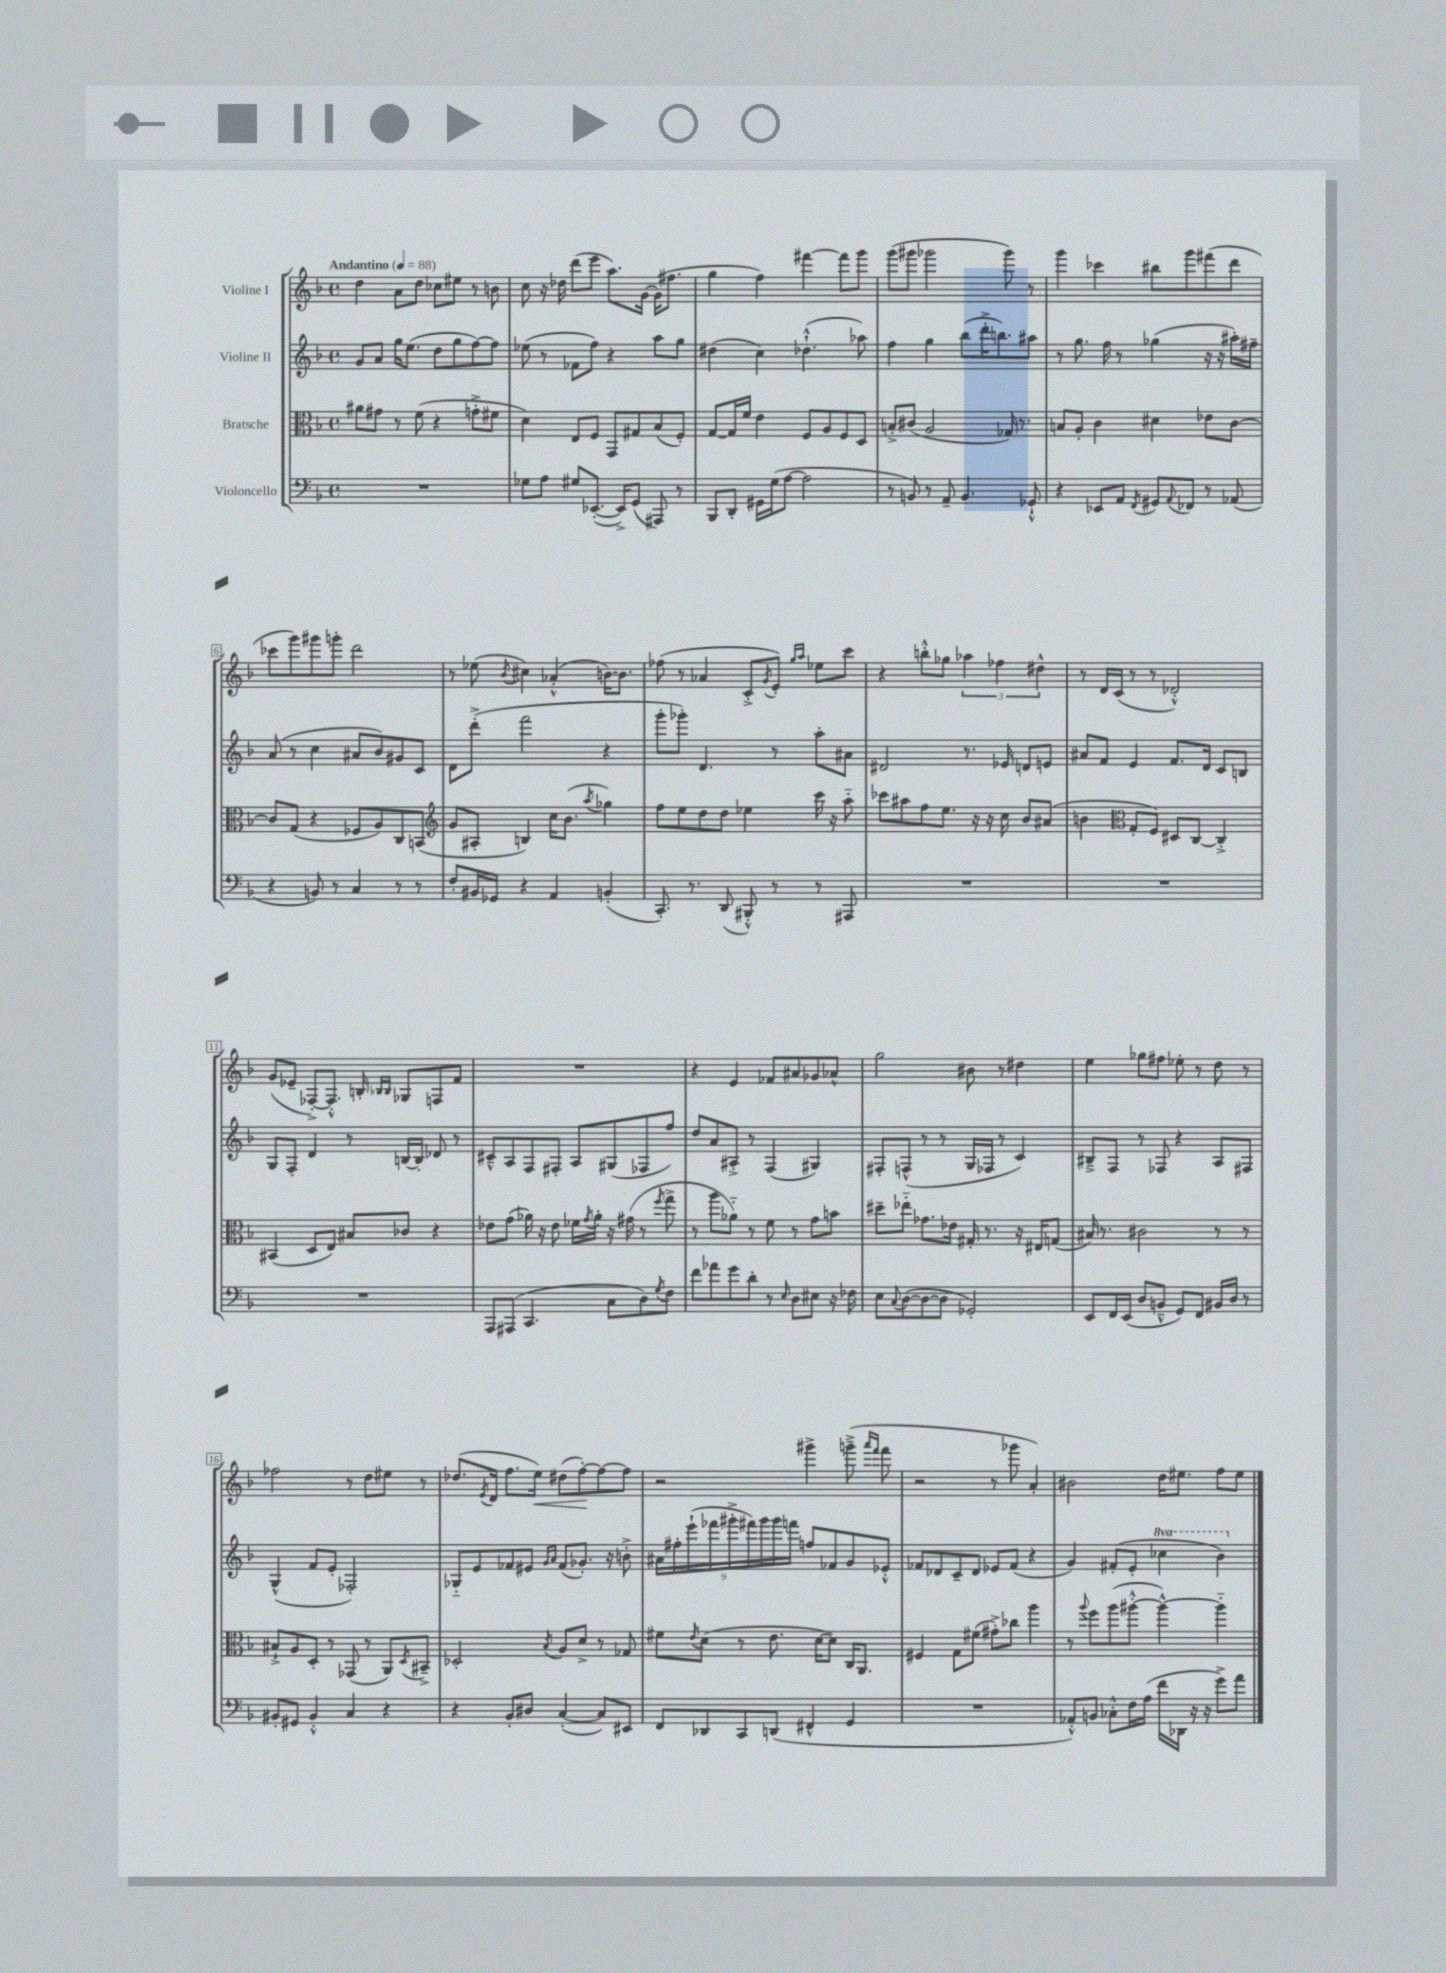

**kern	**kern	**kern	**kern
*staff4	*staff3	*staff2	*staff1
*clefF4	*clefC3	*clefG2	*clefG2
*k[b-]	*k[b-]	*k[b-]	*k[b-]
*M4/4	*M4/4	*M4/4	*M4/4
*met(c)	*met(c)	*met(c)	*met(c)
*MM88	*MM88	*MM88	*MM88
1r	8a#	8g	4dd
.	8g#	8a	.
.	8r	16gg	8a
.	.	(8.ee	.
.	(8f	.	8dd
.	4r	8dd	8cc-
.	.	8gg	8ee#
.	8g'^	[8ff)	8r
.	8f#	8ff]	8b
=	=	=	=
8G-	4d)	(8ee-	8cc
8A	.	8r	16r
.	.	.	16dd-
8G#	8E	8f-	(8ddd
([8.EE-'	8F	8ff)	8eee
.	8GG	4r	8.aa)
16EE-^])	.	.	.
(8GG	8G#	.	.
.	.	.	[16g
8AAA#)	(8B-	8aa	(16g]
.	.	.	8.ff#
8r	8F')	8gg	.
=	=	=	=
8BBB-	[8G	(4dd#	4gg
8DD'	16G]	.	.
.	16f	.	.
16GG#	4e	4cc)	4ff)
(16G	.	.	.
[8A	.	.	.
2A]	8F	(4.dd-`^^	[4fff#
.	8A	.	.
.	8F	.	8fff#]
.	8D	8aa-)	8ggg
=	=	=	=
8r	8B'^	4ff	(8ggg
8BB)	(8c#	.	8ggg#
8r	2A	4gg	2ggg-
8AA~	.	.	.
4.BB	.	(8bb-	.
.	.	16ddd'^	.
.	.	8.bb)	.
.	16G-)	.	8ggg-)
.	8.r	.	.
8GG-`^^	.	8aa#	8r
=	=	=	=
4r	8B	8r	4ggg
.	8A'	8.gg	.
8EE-	4c	.	4ccc-
.	.	16ff	.
8AA	.	8r	.
8qFF	.	.	.
8GG#	4d#	(4gg-	8bb#
8qqAA	.	.	.
8FF-	.	.	8ggg
8r	8e-	16r	(8fff#
.	.	16r	.
(8AA-	[8c	16aa#')	8ddd
.	.	16ff#~	.
=	=	=	=
4r	8c]	(8a	8ccc-
.	(8G	8r	8ggg)
8BB)	4r	4cc	8ggg#
8r	.	.	8ggg'
4C	8F-	8a#	2ddd
.	8A)	8b-)	.
8r	8C	8g#	.
8r	(8BB	8c	.
=	=	=	=
*	*clefG2	*	*
8F'	8g	8d	8r
16BB#	8A#'	(8ddd'^	(8ee-
16GG-	.	.	.
.	.	.	8qb-
4r	4B)	2fff	4cc#)
4AA	16cc	.	(4a-'^^
.	(8.b-	.	.
.	8qaa	.	.
(4BB'	4gg-)	4r	[16b)
.	.	.	8.b]
=	=	=	=
8.CC')	8ff	8ggg'	(8ff-
.	8ee	8ggg-')	8r
8.r	.	.	.
.	8dd	4.d	4a-
(8DD	8dd	.	.
8BBB#'^^)	4ee-	.	8c'^
.	.	.	8qg
8r	.	8r	8e')
.	.	.	16qqgg
.	.	.	16qqaa
8r	16ccc	8aa'	8ee-
.	16r	.	.
8AAA#	8aa'~	8a#	8ccc
=	=	=	=
1r	8ccc-	2d#	4r
.	8aa#	.	.
.	8ff	.	8bb'^^
.	8.ee	.	8gg-
.	.	8.r	6aa-
.	16r	.	.
.	16r	.	.
.	.	.	6ff-
.	16cc	16e-	.
.	8b-	8d	.
.	.	.	6dd#^^
.	(8a#	8e	.
=	=	=	=
1r	4b	8a#	8r
.	.	8f	16d
.	.	.	(16c
*	*clefC3	*	*
.	8G'	4e	8r
.	8F)	.	8r
.	8D#	8.f	2d-'^^)
.	[8C	.	.
.	.	16d	.
.	4C'^]	8c	.
.	.	8B	.
=	=	=	=
1r	(4BB#	8G	(8g
.	.	8F'	8e-~
.	8D	4d	[8F-'^)
.	8E)	.	8.F-'^^]
.	8B#	8r	.
.	.	.	16B'
.	.	.	16qqB-
.	.	.	16qqB-
.	8c-	[16B	8G-
.	.	16B']	.
.	4r	8d-	8F
.	.	8r	8f
=	=	=	=
8AAA	8e-	8c#~^^	1r
(8AAA#	(8g	8A	.
4.CC	16a-)	8F	.
.	16r	.	.
.	8e-	8F#'	.
.	16f-	8A	.
.	8qg	.	.
.	16a-'	.	.
8C	16r	(8G#	.
.	(16g#	.	.
8D)	8r	8F-	.
8qG	8qff	.	.
8F	8gg^	8ff)	.
=	=	=	=
8f	8r	8dd	4r
8a-	8aa	8a	.
8g	8a-'~)	8A#'^	4e
8d'	8r	8r	.
8r	8f	(4F	8f-
16qqE	.	.	.
8D	8r	.	8a#
8E#	8g	4G#)	8g-
16r	8b	.	8a-^^
16F-	.	.	.
=	=	=	=
8E	8dd#~	8F#'	2gg
8qqC	.	.	.
([8D	8ee-'~	(8F^^	.
8D_	8.g-	8r	.
8D]	.	8r	.
.	16e-	.	.
2GG-')	16G#'	16G	8b#
.	8.r	16F-	.
.	.	8r	8r
.	16r	4c)	4dd#
.	16E#	.	.
.	(8G	.	.
=	=	=	=
8EE	16B#)	8B#~^	4ee
.	8.r	.	.
16FF	.	8F	.
(16EE	.	.	.
8D	2c#	8r	8gg-
8BB~^^	.	8F-	8ff#
8GG)	.	4r	8ee-'
8FF	.	.	8r
16BB#	8r	8A	8dd
16D	.	.	.
8r	8r	8F#	8r
=	=	=	=
8BB#'	8B#`^	(4G^^	2ff-
8GG#	8A	.	.
4BB#'^^	8D'	8f	.
.	8r	8e'	.
4C	(8GG-	2F-')	8r
.	8r	.	8dd
4r	8AA)	.	8ee#
.	8qD	.	.
.	8BB#~^	.	8r
=	=	=	=
4r	2D-'	8G-'~	(8.dd-
.	.	8e	.
.	.	.	8qe
.	.	.	16d
8BB-'	.	8f-	8.ff
8D#	.	8e#	.
.	.	.	16ee)
.	.	16qqg	.
.	8qB-	16qqa	.
([4C'	8A	(8f-	(8dd#
.	8d^	8.g-')	[8ff')
8C])	8r	.	8ff_
.	.	16r	.
8EE#	8G-	8b'^	8ff]
=	=	=	=
8FF	8f#	18a#	2r
.	.	18ff#'	.
.	.	(18eee`	.
.	8qe	.	.
8DD-	(8d	.	.
.	.	18fff-	.
.	.	18ggg#'^	.
8CC	8r	.	.
.	.	18fff#)	.
.	.	18ggg#	.
(8DD	8.e	.	.
.	.	18ggg#	.
.	.	18fff	.
4FF#^^	.	8ff	4ggg#^
.	[16d	.	.
.	8d])	8f-	.
4GG	16C	8g	(8ggg~^
.	8.AA	.	.
.	.	.	16qqaaa
.	.	.	16qqfff
.	.	8e-'^^	8fff
=	=	=	=
1r	4F#	8f-	2r
.	.	8d-	.
.	8G	8c~	.
.	(8f#	8d-	.
.	8g#'^)	8e-	8r
.	8cc-	(8f-	8ggg-
.	4aa	4r	4a')
=	=	=	=
8AA-'^^)	8r	4g)	2b#
.	8qqaa	.	.
8BB	8ff	.	.
8C-'^^	(8aa	(8f#'	.
16F	[8aa#'^^	8e'	.
(16A	.	.	.
16f	4aa#^^_)	4ccc-	16dd
16DD-	.	.	8.ee#
16r	.	.	.
16r	.	.	.
8g^)	4aa#'~]	4bb-)	8ff
8a	.	.	8ee#
==	==	==	==
*-	*-	*-	*-
